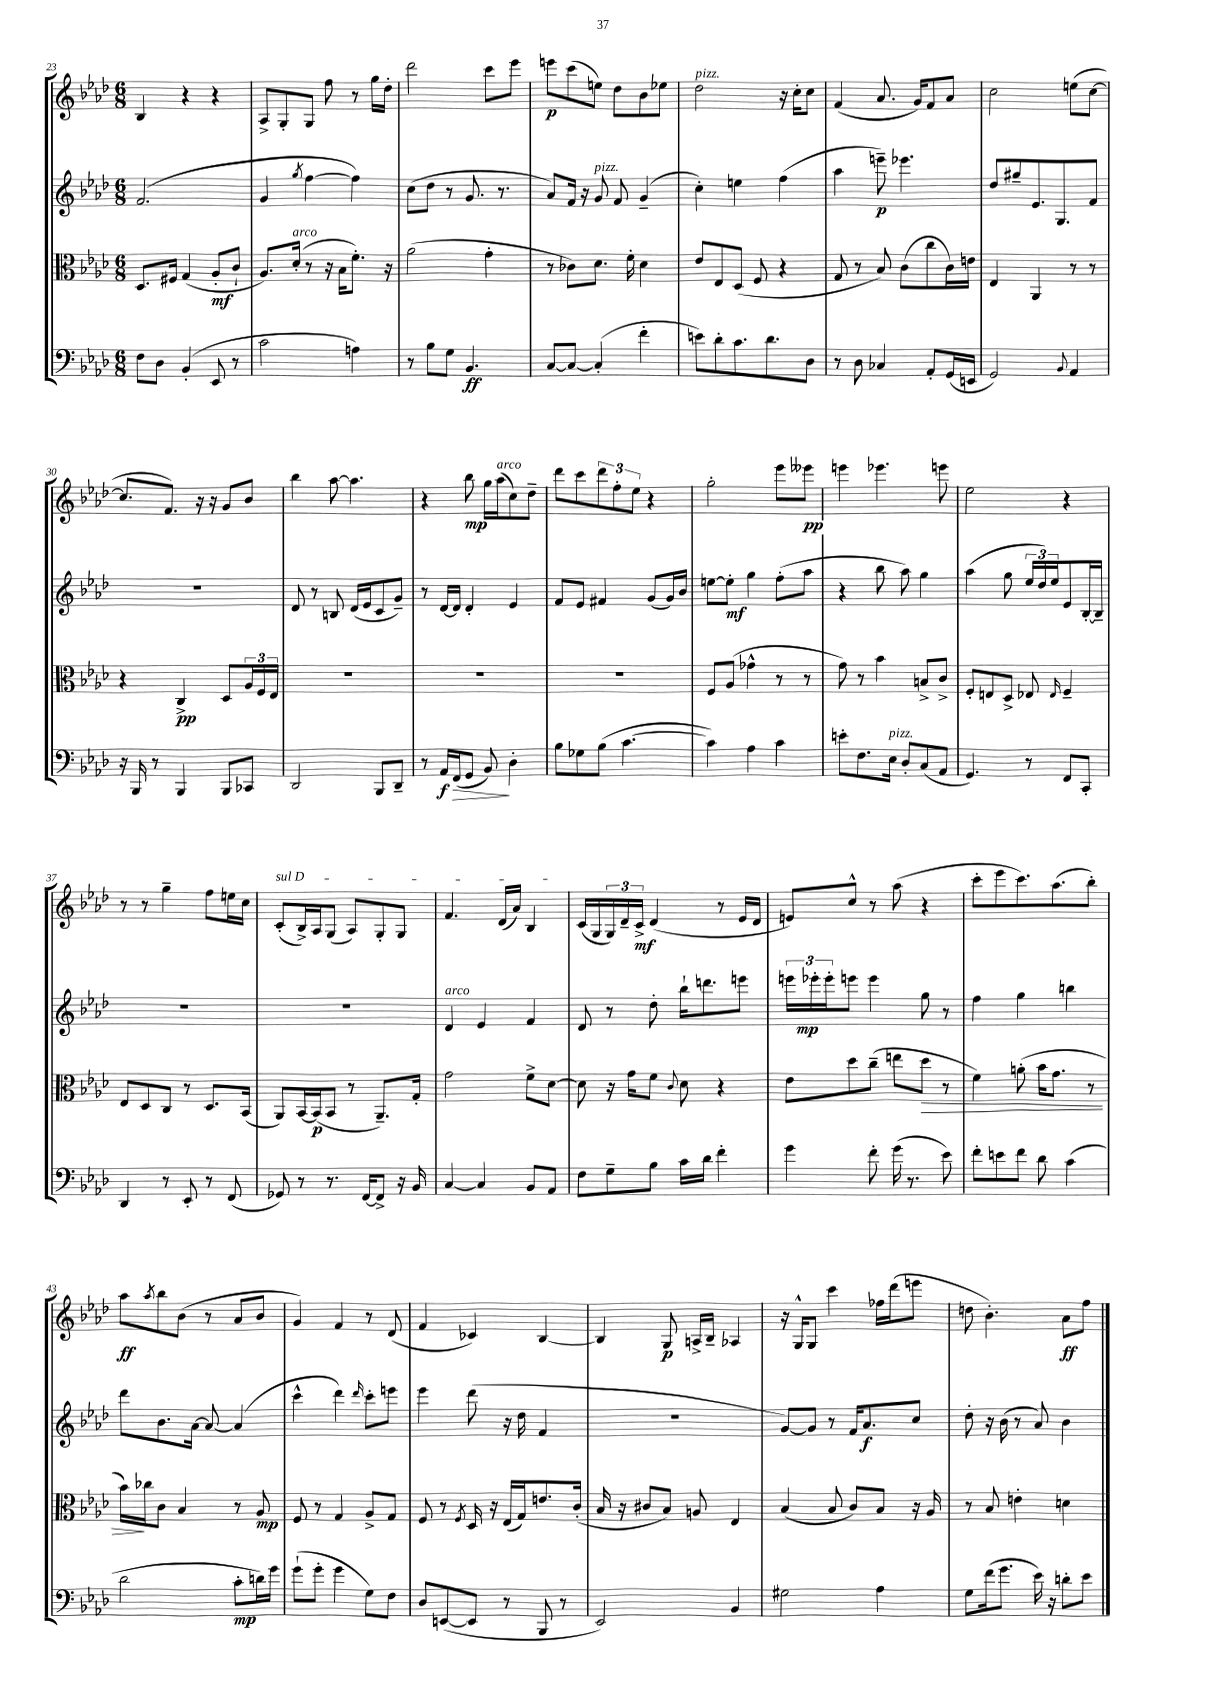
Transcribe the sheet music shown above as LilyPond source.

<<
\new StaffGroup <<
\new Staff = "s0" {
    \clef treble \key aes \major \numericTimeSignature \time 6/8
    bes4 r4 r4 |
    aes8-> g8-. g8 f''8 r8 g''16 des''16-. |
    des'''2 c'''8 ees'''8 |
    e'''8\p c'''8( e''8) des''8 bes'8 ees''8 |
    des''2^\markup { \italic "pizz." } r16 c''16-. c''8 |
    f'4( aes'8. g'16) f'8 aes'8 |
    c''2 e''8( c''8~ |
    c''8. f'8.) r16 r16 g'8 bes'8 |
    bes''4 aes''8~ aes''4. |
    r4 bes''8\mp g''16 aes''16^\markup { \italic "arco" }( c''8) des''8-- |
    des'''8 c'''8 \tuplet 3/2 { des'''8 f''8-. ees''8 } r4 |
    g''2-. ees'''8 eeses'''8\pp |
    e'''4 ees'''4. e'''8 |
    ees''2 r4 |
    r8 r8 g''4-- f''8 e''16 c''16 |
    \once \override TextSpanner.bound-details.left.text = \markup { \italic "sul D" } c'8-.\startTextSpan( bes16->) aes16 g8( aes8) g8-. g8 |
    f'4. des'16( aes'16) bes4\stopTextSpan |
    c'16( g16 \tuplet 3/2 { g16) des'16-- c'16->\mf } des'4( r8 ees'16 des'16 |
    e'8) c''8-^ r8 aes''8( r4 |
    c'''8-. ees'''8 c'''8.) aes''8.( bes''8-.) |
    aes''8\ff \acciaccatura { aes''8 } bes''8 bes'8( r8 aes'8 bes'8 |
    g'4) f'4 r8 des'8( |
    f'4 ces'4) bes4~ |
    bes4 g8\p a16-> bes16-- aes4 |
    r16 g16-^ g8 c'''4 fes''16 des'''16( e'''8 |
    d''8 bes'4.-.) aes'8\ff f''8 \bar "|." |
}
\new Staff = "s1" {
    \clef treble \key aes \major \numericTimeSignature \time 6/8
    f'2.( |
    g'4 \acciaccatura { g''8 } f''4~ f''4) |
    c''8( des''8 r8 g'8. r8. |
    aes'8) f'16 r16 g'8^\markup { \italic "pizz." } f'8 g'4--( |
    c''4-.) e''4 f''4( |
    aes''4 e'''8--\p) ees'''4. |
    des''8 gis''8-- ees'8. g8. f'8 |
    R2. |
    des'8 r8 b8 des'16( ees'16 c'8 g'8--) |
    r8 des'16~ des'16 des'4-. ees'4 |
    f'8 ees'8 fis'4 g'8( g'16) bes'16 |
    e''8~ e''8-.\mf g''4 f''8-.( aes''8 |
    r4 bes''8 aes''8) g''4 |
    aes''4( g''8 \tuplet 3/2 { ees''16 des''16) ees''16 } ees'8 bes16~-. bes16-- |
    R2. |
    R2. |
    des'4^\markup { \italic "arco" } ees'4 f'4 |
    des'8 r8 des''8-. bes''16-! d'''8. e'''8 |
    \tuplet 3/2 { e'''16 ees'''16-.\mp ees'''16-. } e'''8 e'''4 g''8 r8 |
    f''4 g''4 b''4 |
    des'''8 bes'8. aes'16~ aes'8~ aes'4( |
    c'''4-^ des'''4) \grace { des'''16 } c'''8-. e'''8 |
    ees'''4 des'''8( r16 des''16 f'4 |
    R2. |
    g'8~) g'8 r8 f'16 aes'8.\f c''8 |
    des''8-. r16 bes'16( r8 aes'8) bes'4 \bar "|." |
}
\new Staff = "s2" {
    \clef alto \key aes \major \numericTimeSignature \time 6/8
    des8. fis16 g4( aes8-.\mf c'8-! |
    aes8.) des'16-.^\markup { \italic "arco" }( r8 r16 bes16 f'8.-.) r16 |
    aes'2( g'4-. |
    r8 ces'8) des'8. f'16-. des'4 |
    ees'8 ees8 des8( f8 r4 |
    g8 r8 bes8) c'8( c''8 c'16) e'16 |
    ees4 aes,4 r8 r8 |
    r4 c4->\pp des8 \tuplet 3/2 { aes16 f16 ees16 } |
    R2. |
    R2. |
    R2. |
    f8 aes8( ges'4-^ r8 r8 |
    g'8) r8 bes'4 b8-> c'8-> |
    f8-. e8 des8-> ees8 \grace { ees16 } f4-- |
    ees8 des8 c8 r8 des8. bes,16( |
    aes,8) bes,16~ bes,16\p( bes,8 r8 aes,8.--) g16-. |
    g'2 f'8-> des'8~ |
    des'8 r16 g'16 f'8 \appoggiatura { c'8 } des'8 r4 |
    ees'8 des''8 c''8--( e''8 des''8\> r8 |
    f'4) a'8-.( bes'16 g'8. r8 |
    bes'16\!) ces''16 c'8 bes4 r8 aes8\mp |
    f8 r8 g4 aes8-> g8 |
    f8 r8 \acciaccatura { f8 } des16 r16 ees16( g16) e'8. c'16-.( |
    bes16 r16 cis'8 bes8) a8 ees4 |
    bes4( bes8 c'8) bes8 r16 aes16 |
    r8 bes8 e'4-. d'4 \bar "|." |
}
\new Staff = "s3" {
    \clef bass \key aes \major \numericTimeSignature \time 6/8
    f8 des8 bes,4-.( ees,8 r8 |
    c'2 a4) |
    r8 bes8 g8 bes,4.\ff |
    c8~ c8~ c4-.( f'4-. |
    e'8) des'8-. c'8. des'8. des8 |
    r8 des8 ces4 aes,8-. g,16( e,16 |
    g,2) \appoggiatura { bes,8 } aes,4 |
    r16 bes,,16 r8 bes,,4 bes,,8 ces,8 |
    des,2 bes,,8 des,8-- |
    r8 aes,16\f f,16\>( g,8 bes,8\!) des4-. |
    bes8 ges8 bes8( c'4.~ |
    c'4) aes4 c'4 |
    e'8-. f8. ees16^\markup { \italic "pizz." } des8-. c8( aes,8 |
    g,4.) r8 f,8 c,8-. |
    des,4 r8 ees,8-. r8 f,8( |
    ges,8) r8 r8. f,16~ f,8-> r16 bes,16 |
    c4~ c4 bes,8 aes,8 |
    f8 g8-- bes8 c'16 des'16 f'4-. |
    g'4 f'8-. g'16( r8. ees'8) |
    f'8-. e'8 f'8 des'8 c'4( |
    des'2 c'8-.\mp d'16) g'16 |
    g'8-!( g'8-. g'4 g8) f8 |
    des8 e,8~( e,8 r8 bes,,8 r8 |
    ees,2) bes,4 |
    gis2 aes4 |
    g8 f'16( g'8. ees'16) r16 d'8-. ees'8 \bar "|." |
}
>>
>>
\layout { \context { \Score currentBarNumber = #23 } }
